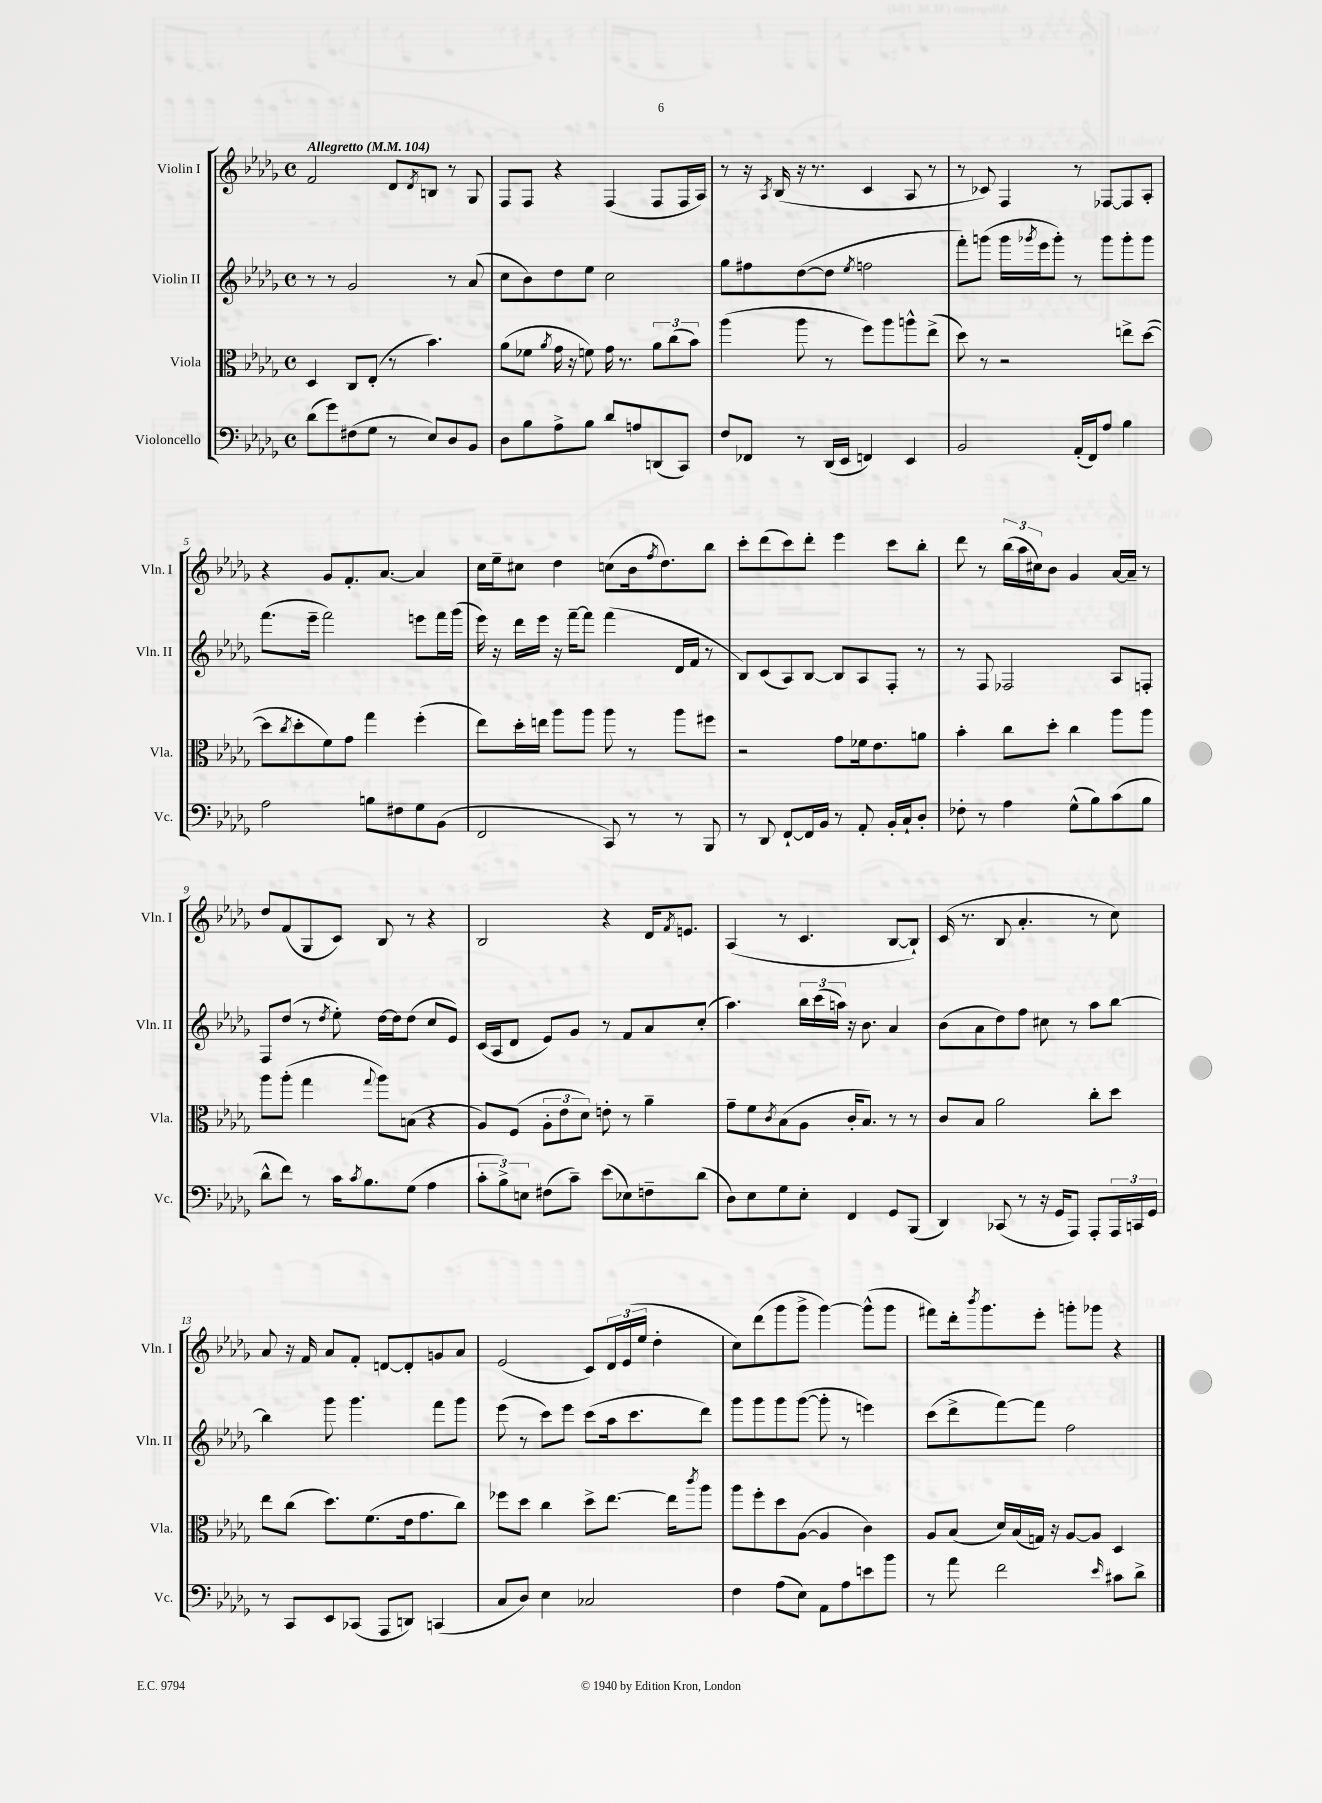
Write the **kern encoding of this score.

**kern	**kern	**kern	**kern
*staff4	*staff3	*staff2	*staff1
*clefF4	*clefC3	*clefG2	*clefG2
*k[b-e-a-d-g-]	*k[b-e-a-d-g-]	*k[b-e-a-d-g-]	*k[b-e-a-d-g-]
*M4/4	*M4/4	*M4/4	*M4/4
*met(c)	*met(c)	*met(c)	*met(c)
*MM104	*MM104	*MM104	*MM104
(8d-	4D-	8r	2f
8g-)	.	8r	.
(8F#	8C	2g-	.
8G-	(8E-'	.	.
8r	8r	.	8d-
.	.	.	8qd-
8E-)	4.b-)	.	8B
8D-	.	8r	8r
8BB-	.	(8a-	8G-
=	=	=	=
8D-	(8a-	8cc	8F
8B-	8f-	8b-)	8F
.	8qa-	.	.
8A-^	16g-	8dd-	4r
.	16r	.	.
8B-	8f)	8ee-	.
8d-	16g-	2cc	(4F
.	8.r	.	.
8A	.	.	.
(8DD	12a-	.	8F
.	(12cc	.	.
8CC)	.	.	16F
.	12b-)	.	.
.	.	.	16A-)
=	=	=	=
8F	(4aa-	8gg-	8r
8FF-	.	8ff#	16r
.	.	.	8qA-
.	.	.	(16B-
8r	8aa-	([8dd-	16r
.	.	.	8.r
(16DD-	8r	8dd-]	.
16EE-	.	.	.
.	.	8qee-	.
4FF)	8ff)	2ff	4c
.	8aa-	.	.
4EE-	8aa^^	.	8A-
.	(8ee-^	.	8r
=	=	=	=
2BB-	8dd-)	8fff')	8r
.	8r	(8ggg	8c-)
.	2r	16ggg	4F
.	.	8qggg-	.
.	.	16eee-	.
.	.	8ggg-')	.
(16AA-'	.	8r	8r
16FF)	.	.	.
8A-	.	8ggg-	[8F-
4B-	8ee^	8ggg-'	8F-]
.	([8dd-	8ggg-	8A-'
=	=	=	=
2A-	8dd-]	(8.fff	4r
.	8qcc	.	.
.	8dd-'	.	.
.	.	16eee-~	.
.	8f)	2fff)	8g-
.	8g-	.	8.f'
8B	4gg-	.	.
.	.	.	[8.a-
8F#	.	.	.
8G-	(4ff'	8eee	4a-]
(8BB-	.	16fff	.
.	.	(16ggg-	.
=	=	=	=
2FF	8ee-)	16eee-)	16cc
.	.	16r	16ee-~
.	16dd-'	16ddd-	8cc#
.	16ee	16eee-	.
.	8aa-	16r	4dd-
.	.	[16fff~	.
.	8aa-	8fff]	.
8CC)	8aa-	(4fff	(8cc
8r	8r	.	16b-
.	.	.	8qff
.	.	.	8.dd-)
8r	8aa-	16d-	.
.	.	16f	.
8BBB-	8ff#	8r	8bb-
=	=	=	=
8r	2r	8B-)	8ccc'
8DD-	.	(8c	(8ddd-
[8FF`	.	8A-)	8ccc)
16FF]	.	[8B-	8ddd-'
16BB-	.	.	.
8r	8g-	8B-]	4eee-
8AA-'	16f-	8A-	.
.	8.e-	.	.
16BB-'	.	8F'	8ccc
16C`	.	.	.
8D-'	8a	8r	8bb-'
=	=	=	=
8F-'	4b-'	8r	8ddd-
8r	.	8F	8r
4A-	8cc	2F-	(24bb-
.	.	.	24aa-
.	.	.	24cc#)
.	8dd-'	.	8b-
(8G-^^	4cc	.	4g-
8B-)	.	.	.
(8c	8aa-	8A-	[16a-
.	.	.	16a-~]
8B-	8aa-	8F'	8r
=	=	=	=
8d-^^	8aa-	8F	8dd-
8f)	(8aa-'	(8dd-	(8f
8r	4gg-	8r	8G-
.	.	8qdd-	.
16c	.	8ee-')	8c)
8qc	.	.	.
8.B-	.	.	.
.	8qqgg-	.	.
.	8aa-)	[16dd-	8B-
.	.	16dd-]	.
(8G-	(8B	(8dd-	8r
4A-	4r	8cc	4r
.	.	8e-)	.
=	=	=	=
12c'	8A-)	(16c	2B-
.	.	16A-	.
12B-^)	.	.	.
.	(8F	8d-	.
12E	.	.	.
(8F#	12A-'	8e-)	.
.	12e-	.	.
8c~)	.	8g-	.
.	12d-)	.	.
(8e-	8e'	8r	4r
8E-)	8r	8f	.
8F~	4a-~	8a-	16d-
.	.	.	8qf
.	.	.	8.e
(8d-	.	(8cc'	.
=	=	=	=
8D-)	8g-~	4.aa-)	(4A-
8E-	8f	.	.
.	8qc	.	.
8G-	(8B-	.	8r
8E-'	8A-	24bb-	4.c
.	.	(24ccc	.
.	.	24aa)	.
4FF	16c'	16r	.
.	8.B-)	8.b-	.
8GG-	8r	4a-	[8B-
(8BBB-	8r	.	8B-`])
=	=	=	=
4DD-)	8c	(8b-	(16c
.	.	.	8.r
.	8B-	8a-	.
(8CC-	2a-	8dd-)	8B-
8r	.	8ff	4.a-'
16r	.	8cc#	.
16GG-	.	.	.
8AAA-)	.	8r	.
8AAA-'	8cc'	8aa-	8r
24AAA-	8dd-	[8bb-	8cc)
24CC	.	.	.
24GG-	.	.	.
=	=	=	=
8r	8ee-	4bb-]	8a-
8CC	(8cc	.	16r
.	.	.	16f
8EE-	8.dd-)	8ggg-	8a-
(8CC-	.	4.ggg-	8f'
.	(8.f	.	.
8AAA-	.	.	[8d
8DD)	16e-	.	8d']
.	8.g-	.	.
(4CC	.	8fff	8g
.	8cc)	8ggg-	8a-
=	=	=	=
8C	8ff-	(8eee-	(2e-
8D-)	8dd-	8r	.
4E-	4cc	8ccc)	.
.	.	8eee-	.
2C-	8dd-^	(8ccc	8c)
.	[8.ee-	16aa-	24d-
.	.	.	(24e-
.	.	8.ccc	.
.	.	.	24ee-
.	.	.	4dd-'
.	16ee-]	.	.
.	8qccc	.	.
.	8aa-	8ddd-)	.
=	=	=	=
4F	8aa-	8ggg-	8cc)
.	8ff'	8ggg-	(8ddd-
(8A-	8dd-	8ggg-	8ggg-
8E-)	([8A-	([8ggg-	8ggg-^
8AA-	4A-]	8ggg-']	[4ggg-)
8A-	.	8r	.
8e	4c)	4eee)	(8ggg-^^]
8b-	.	.	8ggg-
=	=	=	=
8r	8A-	(8ccc	8fff#)
8a-	(8B-	8ddd-^	16ddd-'
.	.	.	8qbbb-
.	.	.	8.ggg-
2f	16d-)	[8fff)	.
.	(16B-	.	.
.	16G)	8fff]	8eee-'
.	16r	.	.
.	[8A-	2ff	8ggg'
.	8A-]	.	8ggg-
16qqe-	.	.	.
8c#	4D-	.	4r
8d-^	.	.	.
==	==	==	==
*-	*-	*-	*-
